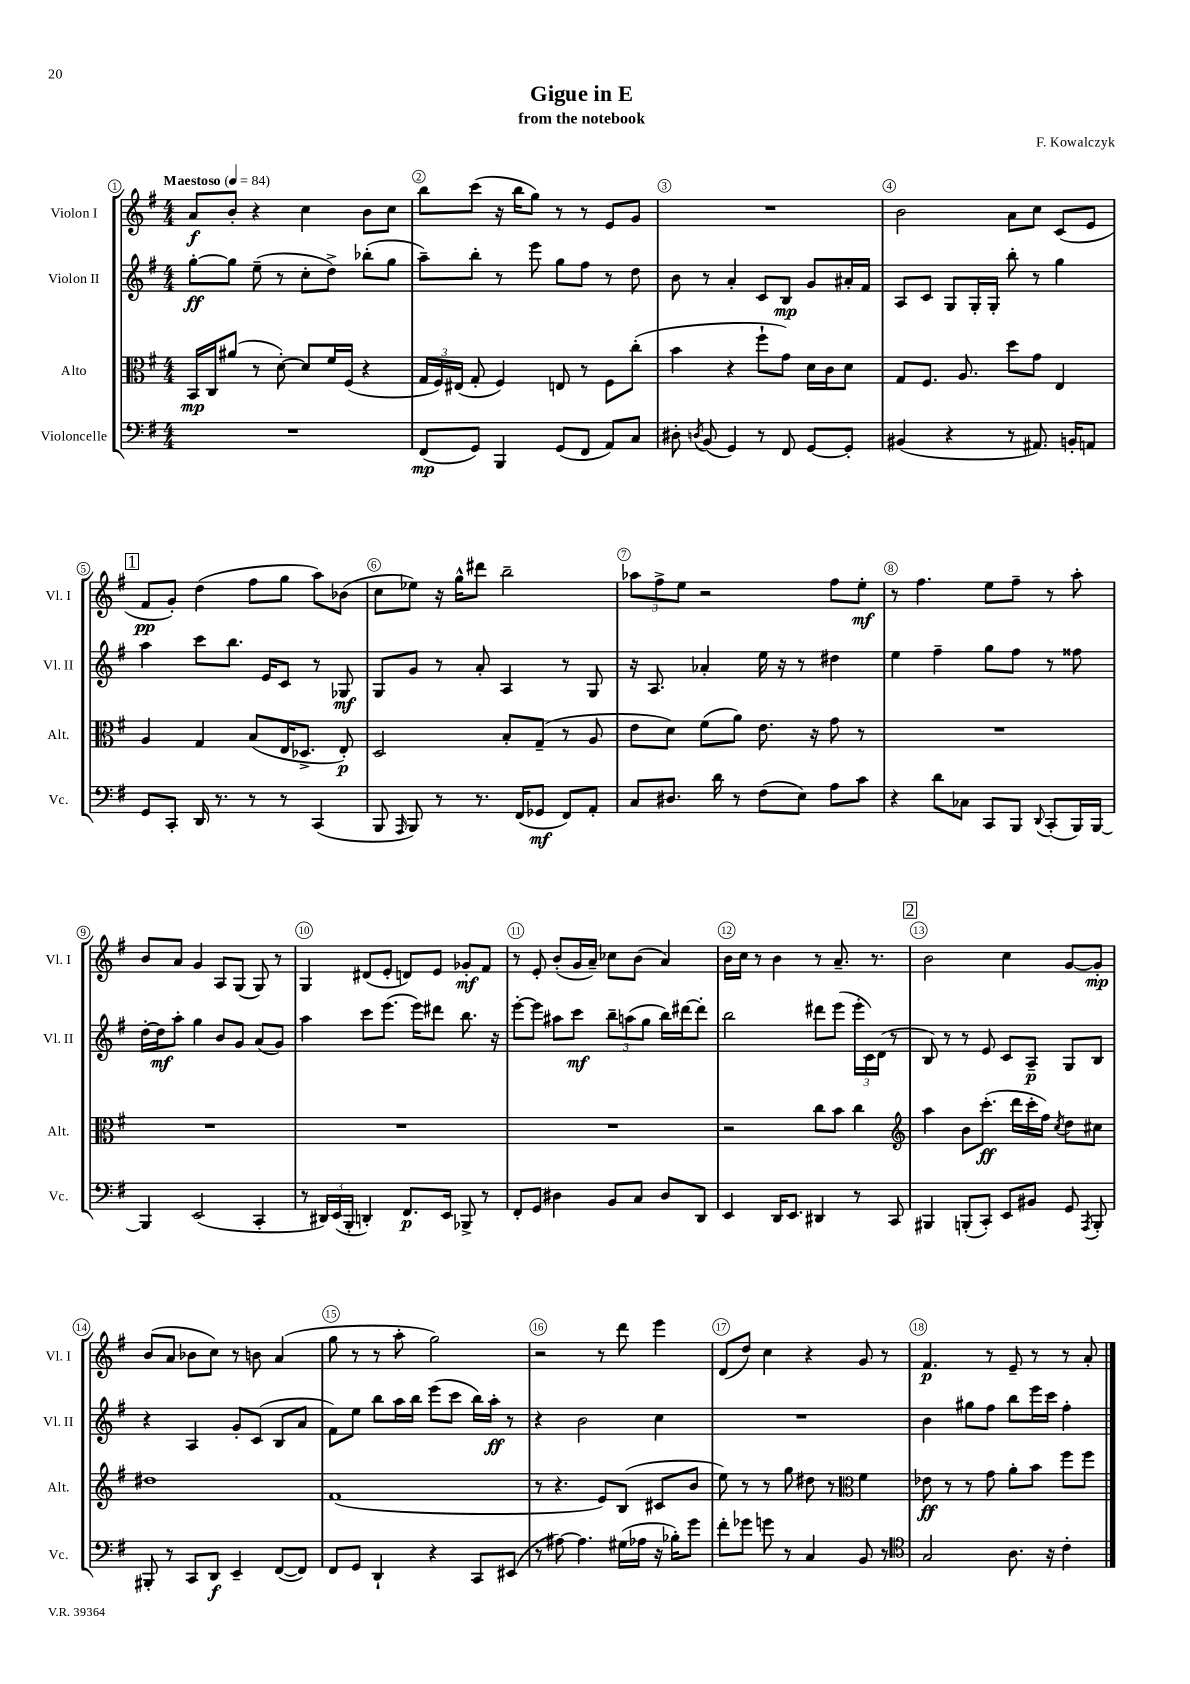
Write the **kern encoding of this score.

**kern	**kern	**kern	**kern
*staff4	*staff3	*staff2	*staff1
*clefF4	*clefC3	*clefG2	*clefG2
*k[f#]	*k[f#]	*k[f#]	*k[f#]
*M4/4	*M4/4	*M4/4	*M4/4
*MM84	*MM84	*MM84	*MM84
1r	16BB/LL	[8gg'\L	8a/L
.	16C/J	.	.
.	(8a#/J	8gg\]J	8b'/J
.	8r	(8ee~\	4r
.	[8d'\)	8r	.
.	8d/]L	8cc'\L	4cc\
.	16f#/L	8dd^\J)	.
.	(16F#/JJ	.	.
.	4r	(8bb-'\L	8b\L
.	.	8gg\J	8cc\J
=	=	=	=
(8FF#/L	24G/LL	8aa~\L)	8bb\L
.	24F#/)	.	.
.	(24E#/JJ	.	.
8GG/J)	8G'/	8bb'\J	(8ccc\J
4BBB/	4F#/)	8r	16r
.	.	.	16bb\LK
.	.	8eee\	8gg\J)
(8GG/L	8E/	8gg\L	8r
8FF#/J	8r	8ff#\J	8r
8AA/L)	8F#\L	8r	8e/L
8C/J	(8cc'\J	8dd\	8g/J
=	=	=	=
8D#'\	4b\	8b\	1r
8qD/	.	.	.
(8BB/	.	8r	.
4GG/)	4r	4a'/	.
8r	8ff#`\L	8c/L	.
8FF#/	8g\J)	8B/J	.
[8GG/L	16d\LL	8g/L	.
.	16c\J	.	.
8GG'/]J	8d\J	16a#'/L	.
.	.	16f#/JJ	.
=	=	=	=
(4BB#/	8G/L	8A/L	2b\
.	8.F#/J	8c/J	.
4r	.	8G/L	.
.	8.A/	.	.
.	.	16G'/L	.
.	.	16G'/JJ	.
8r	8dd\L	8bb'\	8a\L
8.AA#/)	8g\J	8r	8cc\J
.	4E/	4gg\	(8c/L
16BB'/LK	.	.	.
8AA/J	.	.	8e/J
=	=	=	=
8GG/L	4A/	4aa\	8f#/L
8CC'/J	.	.	8g'/J)
16DD/	4G/	8ccc\L	(4dd\
8.r	.	.	.
.	.	8.bb\J	.
8r	(8B/L	.	8ff#\L
.	.	16e/LK	.
8r	16E/K	8c/J	8gg\J
.	8.D-^/J	.	.
(4CC/	.	8r	8aa\L)
.	8E'/)	8G-/	(8b-\J
=	=	=	=
8BBB/	2D/	8G/L	8cc\L
16qqAAA/	.	.	.
8BBB/)	.	8g/J	8ee-\J)
8r	.	8r	16r
.	.	.	16gg^^\LK
8.r	.	8a'/	8ddd#\J
.	8B'/L	4A/	2bb~\
(16FF#/LK	.	.	.
8GG-/J	(8G~/J	.	.
8FF#/L)	8r	8r	.
8AA'/J	8A/	8G/	.
=	=	=	=
8C/L	8e\L	16r	12aa-\L
.	.	8.A/	.
.	.	.	12ff#^\
8.D#/J	8d\J)	.	.
.	.	.	12ee\J
.	(8f#\L	4a-'/	2r
16d\	.	.	.
8r	8a\J)	.	.
(8F#\L	8.e\	16ee\	.
.	.	16r	.
8E\J)	.	8r	.
.	16r	.	.
8A\L	8g\	4dd#\	8ff#\L
8c\J	8r	.	8ee'\J
=	=	=	=
4r	1r	4ee\	8r
.	.	.	4.ff#\
8d\L	.	4ff#~\	.
8C-\J	.	.	.
8CC/L	.	8gg\L	8ee\L
8BBB/J	.	8ff#\J	8ff#~\J
8qqDD/	.	.	.
(8CC'/L	.	8r	8r
16BBB/L)	.	8ff##\	8aa'\
[16BBB/JJ	.	.	.
=	=	=	=
4BBB/]	1r	[16dd'\LL	8b/L
.	.	16dd\]J	.
.	.	8aa'\J	8a/J
(2EE/	.	4gg\	4g/
.	.	8b/L	8A/L
.	.	8g/J	(8G/J
4CC'/	.	(8a/L	8G/)
.	.	8g/J)	8r
=	=	=	=
8r	1r	4aa\	4G/
24DD#/LL)	.	.	.
(24EE/	.	.	.
24BBB'/JJ	.	.	.
4DD'/)	.	8ccc\L	(8d#/L
.	.	(8.eee\J	8e'/J
8.FF#/L	.	.	8d/L)
.	.	16eee\LK)	.
.	.	8ddd#\J	8e/J
16EE/Jk	.	.	.
8BBB-^/	.	8.bb\	8g-'/L
8r	.	.	8f#/J
.	.	16r	.
=	=	=	=
8FF#'/L	1r	[8eee'\L	8r
8GG/J	.	8eee\]J	8e'/
4D#\	.	8aa#\L	(8b'/L
.	.	8ccc\J	16g/L
.	.	.	16a~/JJ)
8BB/L	.	12bb~\L	8cc-\L
.	.	(12aa\	.
8C/J	.	.	(8b\J
.	.	12gg\J	.
8D#/L	.	16bb\LL)	4a/)
.	.	[16ddd#\J	.
8DD/J	.	8ddd#'\]J	.
=	=	=	=
4EE/	2r	2bb\	16b\LL
.	.	.	16cc\JJ
.	.	.	8r
16DD/LK	.	.	4b\
8.EE/J	.	.	.
4DD#/	8cc\L	8ddd#\L	8r
.	8b\J	(8eee\J	8.a~/
8r	4cc\	24eee'\LL	.
.	.	24c\)	.
.	.	.	8.r
.	.	(24d\JJ	.
8CC/	.	8r	.
=	=	=	=
*	*clefG2	*	*
4BBB#/	4aa\	8B/)	2b\
.	.	8r	.
(8BBB'/L	8b\L	8r	.
8CC'/J)	(8.ccc'\J	8e/	.
8EE/L	.	8c/L	4cc\
.	16ddd\LL	.	.
8BB#/J	16ccc'\	8A~/J	.
.	16ff#\JJ)	.	.
.	8qcc/	.	.
8GG/	8dd\L	8G/L	[8g/L
8qAAA/	.	.	.
8BBB'/	8cc#\J	8B/J	8g'/]J
=	=	=	=
8BBB#'/	1dd#	4r	(8b/L
8r	.	.	8a/J
8CC/L	.	4A/	8b-\L
8DD/J	.	.	8cc\J)
4EE~/	.	8g'/L	8r
.	.	(8c/J	8b\
([8FF#/L	.	8B/L	(4a/
8FF#/]J)	.	8a/J	.
=	=	=	=
8FF#/L	(1f#	8f#\L)	8gg\
8GG/J	.	8ee\J	8r
4DD`/	.	8bb\L	8r
.	.	16aa\L	8aa'\
.	.	16bb\JJ	.
4r	.	(8eee\L	2gg\)
.	.	8ccc\J	.
8CC/L	.	16bb\LL)	.
.	.	16aa'\JJ	.
(8EE#/J	.	8r	.
=	=	=	=
8r	8r	4r	2r
[8A#\)	4.r	.	.
4.A#\]	.	2b\	.
.	8e/L)	.	8r
(16G#\LL	(8B/J	.	8ddd\
16A-\JJ	.	.	.
16r	8c#/L	4cc\	4eee\
16B-'\LK)	.	.	.
8g\J	8b/J	.	.
=	=	=	=
8f#'\L	8ee\)	1r	(8d/L
8g-\J	8r	.	8dd/J)
8g\	8r	.	4cc\
8r	8gg\	.	.
4C/	8dd#\	.	4r
.	8r	.	.
*	*clefC3	*	*
8BB/	4f#\	.	8g/
8r	.	.	8r
=	=	=	=
*clefC4	*	*	*
2G/	8e-\	4b\	4.f#/
.	8r	.	.
.	8r	8gg#\L	.
.	8g\	8ff#\J	8r
8.A\	8a'\L	8bb\L	8e~/
.	8b\J	16eee\L	8r
16r	.	16ccc\JJ	.
4c'\	8ff#\L	4ff#'\	8r
.	8ff#\J	.	8a'/
==	==	==	==
*-	*-	*-	*-
